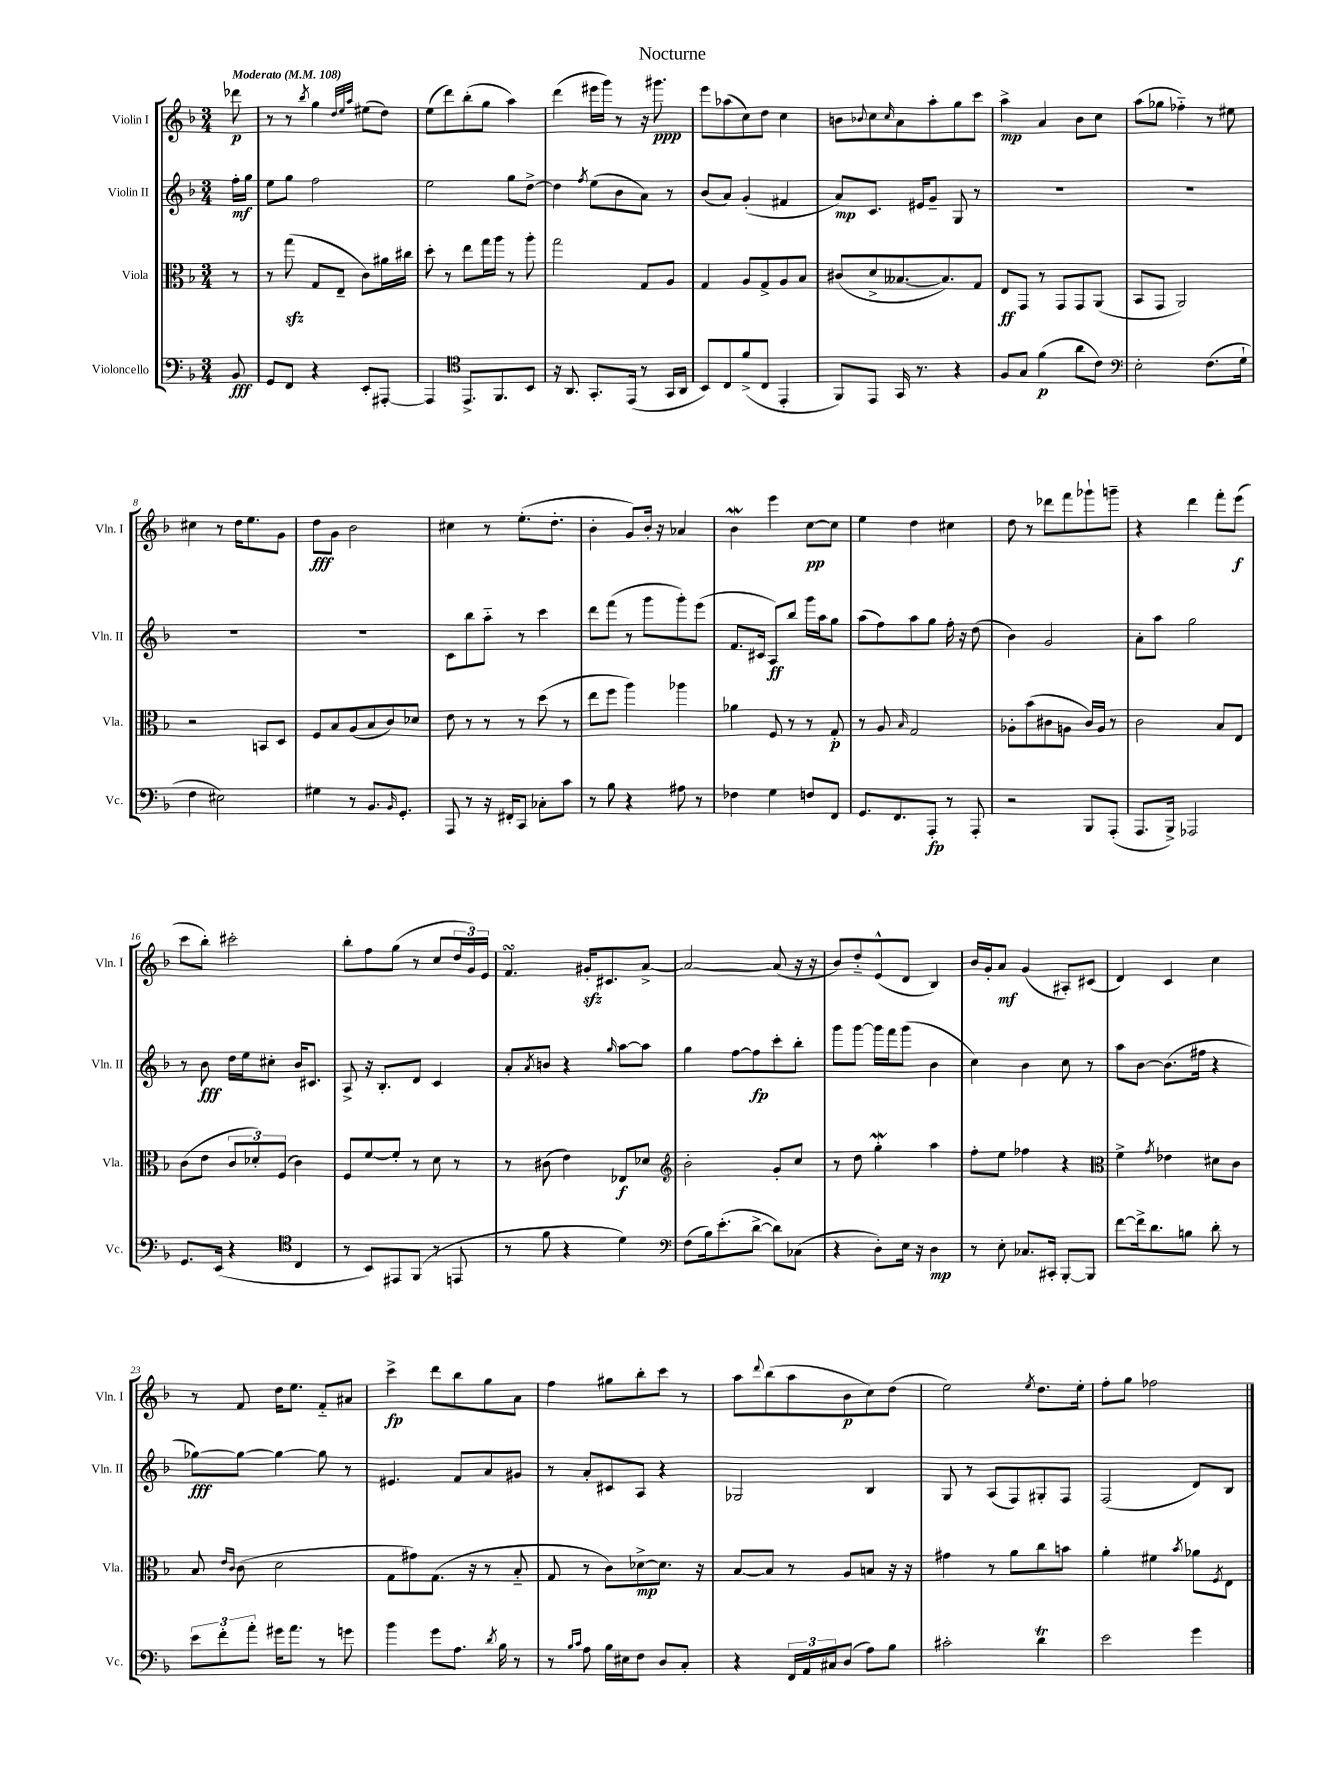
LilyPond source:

\header { title = "Nocturne" }
<<
\new StaffGroup <<
\new Staff = "s0" \with { instrumentName = "Violin I" shortInstrumentName = "Vln. I" } {
    \clef treble \key f \major \numericTimeSignature \time 3/4 \partial 8 \tempo "Moderato" 4 = 108
    des'''8\p |
    r8 r8 \acciaccatura { bes''8 } g''4 \grace { d''32 e''32 a''32 } eis''8( d''8) |
    e''8( d'''8) bes''8-.( g''8 a''4) |
    d'''4( eis'''16 g'''16) r8 r16 gis'''8.\ppp |
    e'''8 aes''8( c''8) d''8 c''4 |
    b'8 \appoggiatura { bes'8 } c''8 \grace { c''16 } a'8 a''8-. g''8 c'''8 |
    a''4->\mp a'4 bes'8 c''8 |
    a''8( ges''8 fes''4-_) r8 eis''8 |
    cis''4 r8 d''16 e''8. g'8 |
    d''8\fff g'8 bes'2 |
    cis''4 r8 e''8.-.( d''8.-. |
    bes'4-. g'8) bes'16-. r16 aes'4 |
    bes'4\mordent e'''4 c''8~\pp c''8 |
    e''4 d''4 cis''4 |
    d''8 r8 des'''8 f'''8 ges'''8-! g'''8-- |
    r4 d'''4 f'''8-. e'''8\f( |
    c'''8 bes''8-.) cis'''2-. |
    bes''8-. f''8 g''8( r8 c''8 \tuplet 3/2 { d''16 g'16) e'16 } |
    f'4.\turn gis'16-.\sfz cis'8. a'8~-> |
    a'2~ a'8( r16 r16 |
    bes'8) d''8-_ e'8-^( d'8 bes4) |
    bes'16 g'16-. a'8\mf g'4( ais8-.) cis'8( |
    d'4) c'4 c''4 |
    r8 f'8 d''16 e''8. f'8-_ ais'8 |
    c'''4->\fp d'''8 bes''8 g''8 a'8 |
    f''4 gis''8 bes''8-. c'''8 r8 |
    a''8 \appoggiatura { d'''8 } bes''8( a''8 bes'8\p c''8) d''8( |
    e''2) \acciaccatura { e''8 } d''8. e''16-. |
    f''8-. g''8 fes''2 \bar "|." |
}
\new Staff = "s1" \with { instrumentName = "Violin II" shortInstrumentName = "Vln. II" } {
    \clef treble \key f \major \numericTimeSignature \time 3/4 \partial 8
    f''16-.\mf g''16 |
    e''8 g''8 f''2 |
    e''2 g''8 d''8~-> |
    d''4 \acciaccatura { f''8 } e''8( bes'8 a'8) r8 |
    bes'8( a'8) g'4-.( fis'4 |
    a'8\mp) c'8. eis'16 g'8-- g8 r8 |
    R2. |
    R2. |
    R2. |
    R2. |
    c'8 bes''8 a''8-_ r8 c'''4 |
    d'''8 f'''8( r8 g'''8 g'''8-.) e'''8( |
    f'8. cis'16 a8\ff) bes''8 g'''16 a''16 g''8 |
    a''8( f''8) a''8 g''8 f''16-. r16 d''8( |
    bes'4) g'2 |
    a'8-. a''8 g''2 |
    r8 bes'8\fff d''16 e''16 cis''8-. bes'16 cis'8. |
    a8-> r16 bes8.-. d'8 c'4 |
    a'8-. \acciaccatura { a'8 } b'8 r4 \grace { g''16 } a''8~ a''8 |
    g''4 f''8~ f''8\fp c'''8-. bes''8-. |
    g'''8 g'''8~ g'''16 f'''16 g'''8( bes'4 |
    c''4) bes'4 c''8 r8 |
    a''8 bes'8~ bes'8.( fis''16 r4 |
    ges''8~\fff) ges''8~ ges''4~ ges''8 r8 |
    eis'4. f'8 a'8 gis'8 |
    r8 a'8-. cis'8 a8 r4 |
    ges2 bes4 |
    g8 r8 a8( f8) gis8-. f8 |
    f2( d'8) bes8 \bar "|." |
}
\new Staff = "s2" \with { instrumentName = "Viola" shortInstrumentName = "Vla." } {
    \clef alto \key f \major \numericTimeSignature \time 3/4 \partial 8
    r8 |
    r8 g''8\sfz( g8 e8-- c'8) ais'16 cis''16 |
    d''8-. r8 e''8 g''16 a''16 r8 a''8-. |
    g''2 g8 a8 |
    g4 a8 g8-> a8 bes8 |
    cis'8( d'8-> beses8.~ beses8.) g8 |
    e8\ff g,8 r8 g,8 g,8 a,8( |
    bes,8 g,8 a,2) |
    r2 b,8 d8 |
    f8 bes8 a8( bes8 c'8) des'8 |
    e'8 r8 r8 r8 d''8( r8 |
    e''8 f''8 a''4) aes''4 |
    aes'4 f8 r8 r8 g8-.\p |
    r8 a8 \grace { bes16 } g2 |
    aes8-. bes'8( cis'8 a8 cis'16) a16 r8 |
    c'2 bes8 e8 |
    c'8( e'8 \tuplet 3/2 { c'8 des'8-.) f8( } c'4) |
    f8 f'8~ f'8-. r8 d'8 r8 |
    r8 cis'8( e'4) ees8\f des'8 |
    \clef treble bes'2-. g'8-. c''8 |
    r8 d''8 g''4-.\mordent a''4 |
    f''8-. e''8 fes''4 r4 |
    \clef alto f'4-> \acciaccatura { g'8 } ees'4 dis'8 c'8 |
    bes8 \grace { e'16 c'16 } c'8( d'2 |
    g8 gis'8) g8.( r16 r8 bes8-_ |
    g8 r8 c'8) des'8~->\mp des'8. r16 |
    bes8~ bes8 r8 a8 b8 r16 r16 |
    gis'4 r8 a'8 c''8 b'8 |
    a'4-. fis'4 \acciaccatura { bes'8 } aes'8 \acciaccatura { f8 } e8 \bar "|." |
}
\new Staff = "s3" \with { instrumentName = "Violoncello" shortInstrumentName = "Vc." } {
    \clef bass \key f \major \numericTimeSignature \time 3/4 \partial 8
    bes,8\fff |
    g,8 f,8 r4 e,8-. ais,,8~-. |
    ais,,4 \clef tenor e,8.-> f,8. bes,8 |
    r16 a,8. g,8.-. e,16( r8 g,16 a,16 |
    bes,8) c8 f'8->( c8 e,4-. |
    f,8) e,8 g,16 r8. r4 |
    f8 g8 f'4\p( a'8 c'8) |
    \clef bass e2-. f8.( g16-! |
    f4 eis2) |
    gis4 r8 bes,8. \grace { bes,16 } g,8.-. |
    a,,8 r8 r16 fis,16-. c,8 ces8-. c'8 |
    r8 bes8 r4 ais8 r8 |
    fes4 g4 f8 f,8 |
    g,8. f,8. a,,8-.\fp r8 a,,8-. |
    r2 bes,,8 a,,8-.( |
    a,,8. bes,,16->) aes,,2 |
    g,8. e,16( r4 \clef tenor c4 |
    r8 bes,8) eis,8 f,8( r8 e,8 |
    r8 f'8 r4 d'4) |
    \clef bass f8( bes16) e'8.-.( d'8~-> d'8) ces8( |
    r4 d8-.) e16 r16 d4\mp |
    r8 e8-. ces8. cis,16-. bes,,8~-. bes,,8 |
    f'8~ f'16-> d'8. b8 d'8-. r8 |
    \tuplet 3/2 { e'8 f'8-. a'8-. } gis'16 a'8. r8 g'8 |
    bes'4 g'8 a8. \acciaccatura { d'8 } bes16 r8 |
    r8 \grace { bes16 c'16 } a8 bes16 eis16 f8 d8 c8-. |
    r4 \tuplet 3/2 { f,16 a,16 cis16 } d8( a8) bes8 |
    cis'2-. d'4\trill |
    e'2 g'4 \bar "|." |
}
>>
>>
